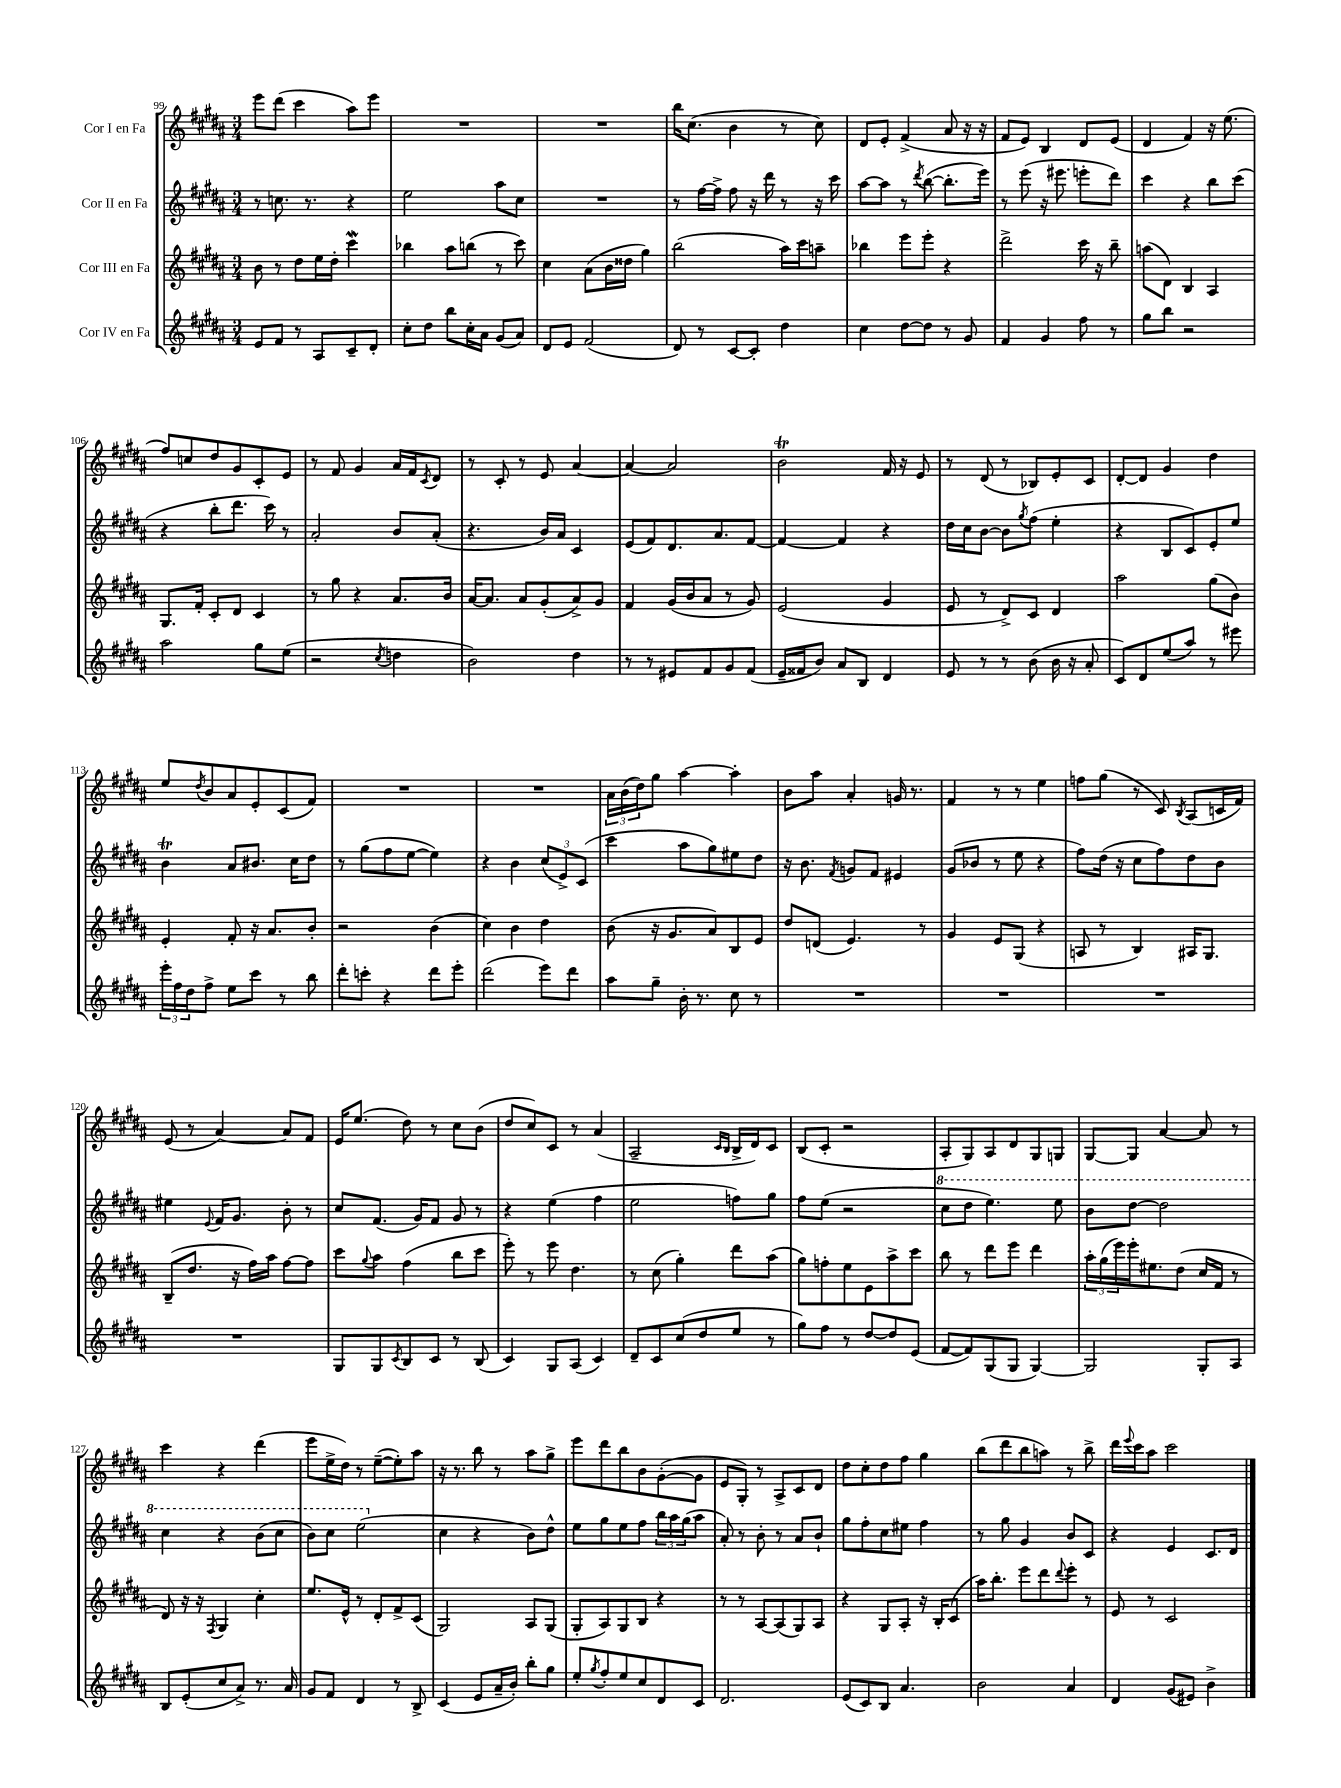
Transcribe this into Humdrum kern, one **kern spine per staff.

**kern	**kern	**kern	**kern
*staff4	*staff3	*staff2	*staff1
*clefG2	*clefG2	*clefG2	*clefG2
*k[f#c#g#d#a#]	*k[f#c#g#d#a#]	*k[f#c#g#d#a#]	*k[f#c#g#d#a#]
*M3/4	*M3/4	*M3/4	*M3/4
8e	8b	8r	8eee
8f#	8r	8.cc	(8ddd#
8r	8dd#	.	4ccc#
.	.	8.r	.
8A#	16ee	.	.
.	16dd#'	.	.
8c#~	4ccc#	4r	8aa#)
8d#'	.	.	8eee
=	=	=	=
8cc#'	4bb-	2ee	2.r
8dd#	.	.	.
8bb	8aa#	.	.
16cc#'	(8bb	.	.
16a#	.	.	.
(8g#	8r	8aa#	.
8a#)	8ccc#)	8cc#	.
=	=	=	=
8d#	4cc#	2.r	2.r
8e	.	.	.
(2f#	(8a#	.	.
.	16b	.	.
.	16dd##	.	.
.	4gg#)	.	.
=	=	=	=
8d#)	(2bb	8r	16bb
.	.	.	(8.cc#
8r	.	[16ff#	.
.	.	16ff#^]	.
[8c#	.	8ff#	4b
8c#']	.	16r	.
.	.	16ddd#	.
4dd#	16aa#)	8r	8r
.	16ccc#	.	.
.	8aa~	16r	8cc#)
.	.	16ccc#	.
=	=	=	=
4cc#	4bb-	[8aa#	8d#
.	.	8aa#]	8e'
[8dd#	8eee	8r	(4f#^
.	.	8qddd#	.
8dd#]	8eee'	([8bb	.
8r	4r	8.bb']	8a#
8g#	.	.	16r
.	.	16eee)	16r
=	=	=	=
4f#	2ddd#^	8r	8f#
.	.	(8eee	8e)
4g#	.	16r	4B
.	.	8.eee#	.
8ff#	16ccc#	8eee'	8d#
.	16r	.	.
8r	8bb~	8ddd#)	(8e
=	=	=	=
8gg#	(8aa	4ccc#	4d#
8bb	8d#)	.	.
2r	4B	4r	4f#)
.	4A#	8bb	16r
.	.	.	(8.ee
.	.	(8ccc#	.
=	=	=	=
2aa#	8.G#	4r	8ff#)
.	.	.	8cc
.	16f#'	.	.
.	8c#'	8bb'	8dd#
.	8d#	8.ddd#	8g#
8gg#	4c#	.	8c#'
.	.	16ccc#)	.
(8ee	.	8r	8e
=	=	=	=
2r	8r	2a#'	8r
.	8gg#	.	8f#
.	4r	.	4g#
8qcc#	.	.	.
4dd	8.a#	8b	16a#
.	.	.	16f#
.	.	.	8qc#
.	.	(8a#'	8d#
.	16b	.	.
=	=	=	=
2b)	[16a#	4.r	8r
.	8.a#]	.	.
.	.	.	8c#'
.	8a#	.	8r
.	(8g#'	16b)	8e
.	.	16a#	.
4dd#	8a#^)	4c#	[4a#
.	8g#	.	.
=	=	=	=
8r	4f#	(8e	4a#_
8r	.	8f#)	.
8e#	(16g#	8.d#	2a#]
.	16b	.	.
8f#	8a#	.	.
.	.	8.a#	.
8g#	8r	.	.
(8f#	8g#)	[8f#	.
=	=	=	=
16e~	(2e	4f#_	2b
16f##	.	.	.
8b)	.	.	.
8a#	.	4f#]	.
8B	.	.	.
4d#	4g#	4r	16f#
.	.	.	16r
.	.	.	8e
=	=	=	=
8e	8e	16dd#	8r
.	.	16cc#	.
8r	8r	[8b	(8d#
8r	8d#^)	8b]	8r
.	.	8qgg#	.
(8b	8c#	(8ff#	8B-)
16b	4d#	4ee'	8e'
16r	.	.	.
8a#'	.	.	8c#
=	=	=	=
8c#)	2aa#	4r	[8d#'
8d#	.	.	8d#]
(8ee	.	8B	4g#
8aa#)	.	8c#)	.
8r	(8gg#	8e'	4dd#
8eee#	8b)	8ee	.
=	=	=	=
24eee'	4e'	4b	8ee
24ff#	.	.	.
24dd#	.	.	.
.	.	.	8qdd#
8ff#^	.	.	8b
8ee	8f#'	8a#	8a#
8ccc#	16r	8.b#	8e'
.	8.a#	.	.
8r	.	.	(8c#
.	.	16cc#	.
8bb	8b'	8dd#	8f#)
=	=	=	=
8ddd#'	2r	8r	2.r
8ccc'	.	(8gg#	.
4r	.	8ff#	.
.	.	[8ee	.
8ddd#	(4b	4ee])	.
8eee'	.	.	.
=	=	=	=
(2ddd#	4cc#)	4r	2.r
.	4b	4b	.
8eee)	4dd#	(12cc#	.
.	.	12e^)	.
8ddd#	.	.	.
.	.	(12c#	.
=	=	=	=
8aa#	(8b	4ccc#	24a#
.	.	.	(24b
.	.	.	24dd#)
8gg#~	16r	.	8gg#
.	8.g#	.	.
16b'	.	8aa#	[4aa#
8.r	.	.	.
.	8a#)	8gg#)	.
8cc#	8B	8ee#	4aa#']
8r	8e	8dd#	.
=	=	=	=
2.r	8dd#	16r	8b
.	.	8.b	.
.	(8d	.	8aa#
.	.	8qf#	.
.	4.e)	8g	4a#'
.	.	8f#	.
.	.	4e#	16g
.	.	.	8.r
.	8r	.	.
=	=	=	=
2.r	4g#	(8g#	4f#
.	.	8b-	.
.	8e	8r	8r
.	(8G#	8ee	8r
.	4r	4r	4ee
=	=	=	=
2.r	8A	8ff#)	8ff
.	8r	(16dd#	(8gg#
.	.	16r	.
.	4B)	8cc#	8r
.	.	8ff#)	8c#)
.	.	.	8qB
.	16A#	8dd#	(8A#
.	8.G#	.	.
.	.	8b	16c
.	.	.	16f#)
=	=	=	=
2.r	(8B~	4ee#	(8e
.	8.dd#	.	8r
.	.	8qqe	.
.	.	16f#	[4a#)
.	16r	8.g#	.
.	16ff#)	.	.
.	16aa#	.	.
.	[8ff#	8b'	8a#]
.	8ff#]	8r	8f#
=	=	=	=
8G#	8ccc#	8cc#	16e
.	.	.	(8.ee
.	8qqgg#	.	.
8G#	8aa#	(8.f#	.
8qc#	.	.	.
8B	(4ff#	.	8dd#)
.	.	16g#)	.
8c#	.	8f#	8r
8r	8bb	8g#	8cc#
(8B	8ccc#	8r	(8b
=	=	=	=
4c#)	8eee')	4r	8dd#
.	8r	.	8cc#)
8G#	8eee	(4ee	8c#
(8A#	4.dd#	.	8r
4c#)	.	4ff#	(4a#
=	=	=	=
8d#~	8r	2ee	2A#~
8c#	(8cc#	.	.
(8cc#	4gg#')	.	.
8dd#	.	.	.
.	.	.	16qqc#
.	.	.	16qqB
8ee	8ddd#	8ff)	16B^
.	.	.	16d#)
8r	(8aa#	8gg#	8c#
=	=	=	=
8gg#)	8gg#)	8ff#	(8B
8ff#	8ff'	(8ee	8c#'
8r	8ee	2r	2r
[8dd#	8e	.	.
8dd#]	8aa#^	.	.
(8e	8ccc#	.	.
=	=	=	=
[8f#	8bb	8ccc#	8A#'
8f#])	8r	8ddd#	8G#)
(8G#	8ddd#	4.eee)	8A#
8G#	8eee	.	8d#
[4G#)	4ddd#	.	8G#
.	.	8eee	8G
=	=	=	=
2G#]	24aa#'	8bb	[8G#
.	(24gg#	.	.
.	24eee)	.	.
.	16eee'	[8ddd#	8G#]
.	8.ee#	.	.
.	.	2ddd#]	[4a#
.	(8dd#	.	.
8G#'	16cc#	.	8a#]
.	16f#	.	.
8A#	8r	.	8r
=	=	=	=
8B	8d#)	4ccc#	4ccc#
(8e'	16r	.	.
.	16r	.	.
.	8qF#	.	.
8cc#	4G#	4r	4r
8a#^)	.	.	.
8.r	4cc#'	(8bb	(4ddd#
.	.	8ccc#	.
16a#	.	.	.
=	=	=	=
8g#	8.ee	8bb)	8eee
8f#	.	8ccc#	16ee^
.	16e^^	.	16dd#)
4d#	8r	(2eee	8r
.	8d#'	.	([8ee~
8r	8f#^	.	8ee'])
8B^	(8c#	.	8aa#
=	=	=	=
(4c#	2G#)	4cc#	16r
.	.	.	8.r
8e	.	4r	8bb
16a#~	.	.	8r
16b')	.	.	.
8bb'	8A#	8b)	8aa#
8gg#	(8G#	8dd#^^	8gg#^
=	=	=	=
8ee'	8G#'	8ee	8eee
8qgg#	.	.	.
8ff#'	8A#)	8gg#	8ddd#
8ee	8G#	8ee	8bb
8cc#	8B	8ff#	8b
8d#	4r	24bb	([8g#'
.	.	24aa#	.
.	.	(24gg#	.
8c#	.	8aa#	8g#]
=	=	=	=
2.d#	8r	8a#')	8e
.	8r	8r	8G#')
.	[8A#	8b'	8r
.	(8A#]	8r	8A#^
.	8G#)	8a#	8c#
.	8A#	8b`	8d#
=	=	=	=
(8e	4r	8gg#	8dd#
8c#)	.	8ff#'	8cc#'
8B	8G#	8cc#	8dd#
4.a#	8A#'	8ee#	8ff#
.	16r	4ff#	4gg#
.	16B'	.	.
.	(8c#	.	.
=	=	=	=
2b	16aa#)	8r	(8bb
.	8.bb'	.	.
.	.	8gg#	8ddd#
.	8eee	4g#	8bb
.	8ddd#	.	8aa)
.	8qqddd#	.	.
4a#	8eee'	8b	8r
.	8r	8c#	8bb^
=	=	=	=
4d#	8e	4r	16ddd#
.	.	.	8qqeee
.	.	.	16ccc#
.	8r	.	8aa#
(8g#	2c#	4e	2ccc#
8e#)	.	.	.
4b^	.	8.c#	.
.	.	16d#	.
==	==	==	==
*-	*-	*-	*-
